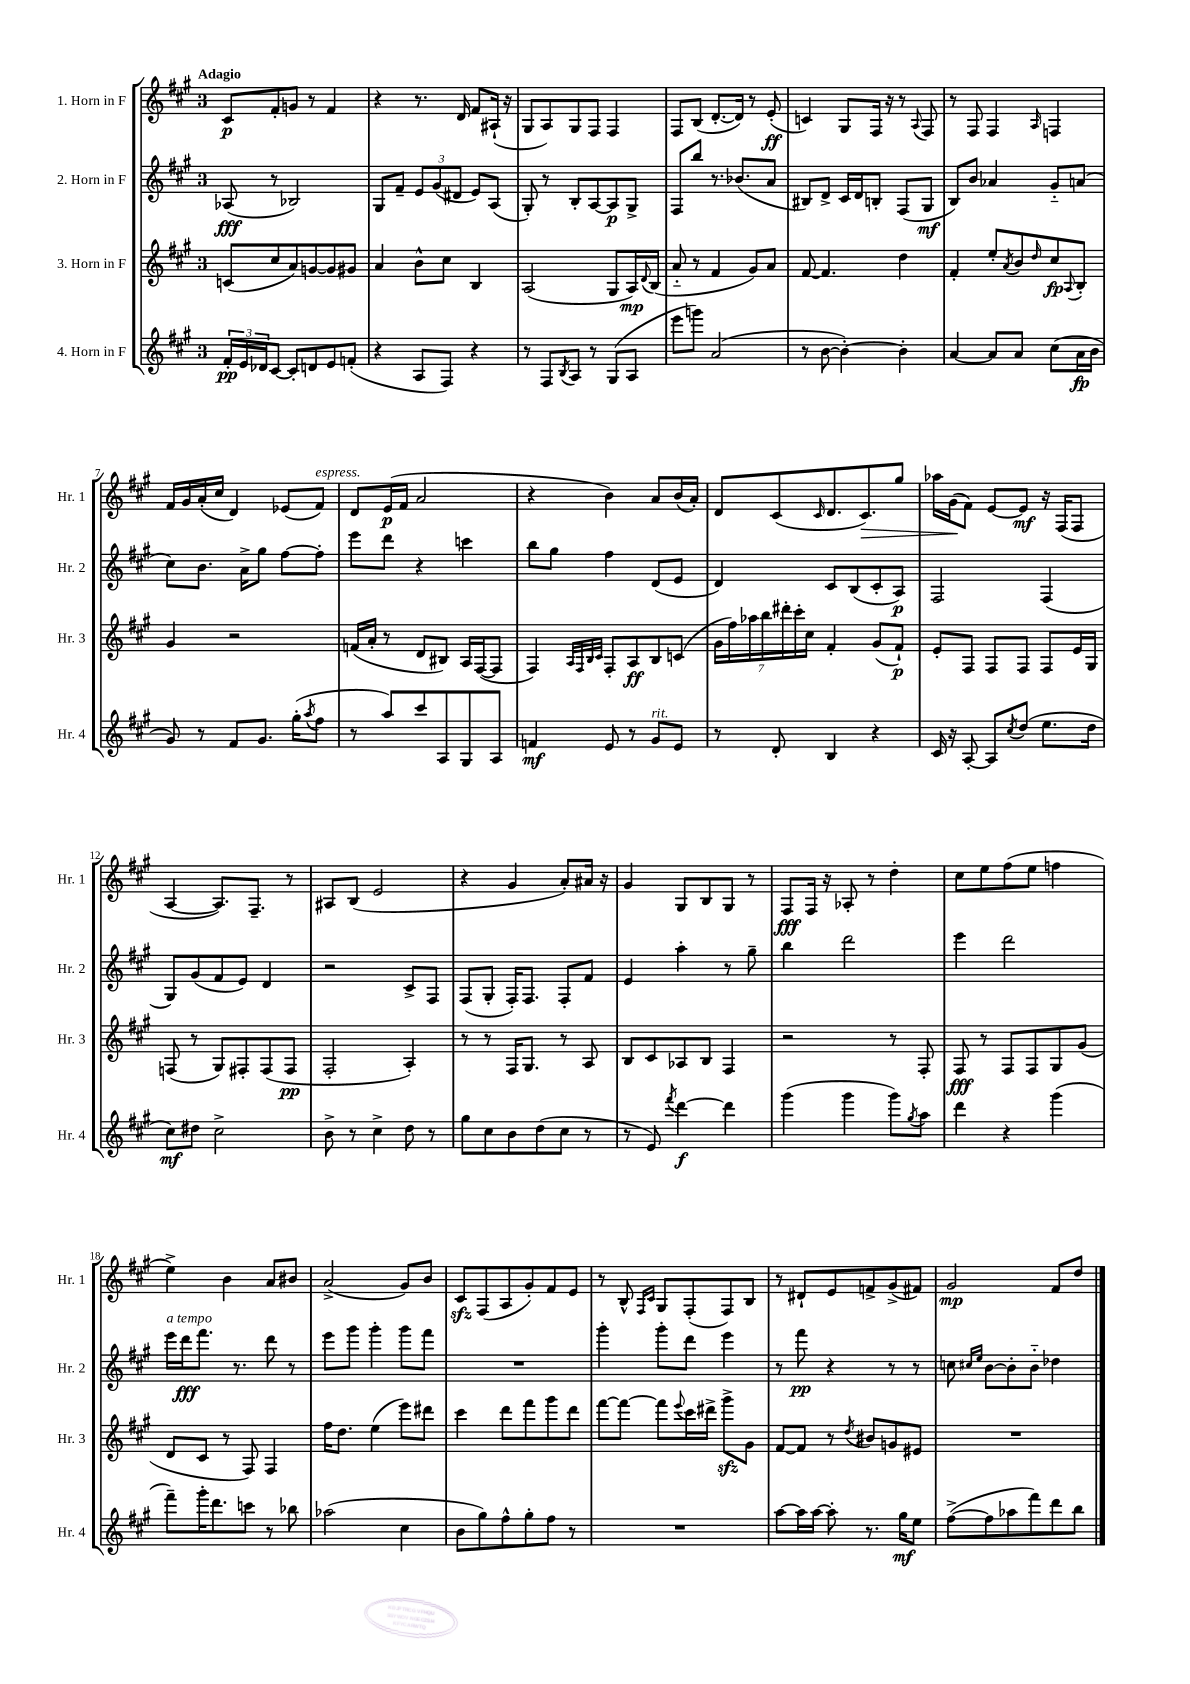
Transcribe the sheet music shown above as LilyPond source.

<<
\new StaffGroup <<
\new Staff = "s0" \with { instrumentName = "1. Horn in F" shortInstrumentName = "Hr. 1" } {
    \clef treble \key a \major \once \override Staff.TimeSignature.style = #'single-digit \time 3/4 \tempo "Adagio"
    cis'8\p fis'8-. g'8 r8 fis'4 |
    r4 r8. d'16 fis'8 ais16-!( r16 |
    gis8 a8) gis8 fis8 fis4 |
    fis8 b8( d'8.~-. d'16) r8 e'8-.\ff( |
    c'4) gis8 fis16 r16 r8 \appoggiatura { a8 } fis8 |
    r8 fis8 fis4 \grace { a16 } f4 |
    fis'16 gis'16 a'16-.( cis''16 d'4) ees'8( fis'8^\markup { \italic "espress." }) |
    d'8 e'16\p( fis'16 a'2 |
    r4 b'4) a'8 b'16( a'16-.) |
    d'8 cis'8( \grace { cis'16 } d'8. cis'8.\>) gis''8 |
    aes''16 gis'16\!( fis'8) e'8~ e'8\mf r16 fis16( fis8 |
    a4~ a8.) fis8.-- r8 |
    ais8 b8( e'2 |
    r4 gis'4 a'8-.) ais'16 r16 |
    gis'4 gis8 b8 gis8 r8 |
    fis8\fff fis16 r16 aes8-. r8 d''4-. |
    cis''8 e''8 fis''8( e''8 f''4 |
    e''4->) b'4 a'8 bis'8 |
    a'2->( gis'8) b'8 |
    cis'8\sfz fis8( a8 gis'8-.) fis'8 e'8 |
    r8 b8-^ \grace { fis16 cis'16 } gis8 fis8-.( fis8) b8 |
    r8 dis'8-! e'8 f'8-> gis'8->( fis'8) |
    gis'2\mp fis'8 d''8 \bar "|." |
}
\new Staff = "s1" \with { instrumentName = "2. Horn in F" shortInstrumentName = "Hr. 2" } {
    \clef treble \key a \major \once \override Staff.TimeSignature.style = #'single-digit \time 3/4
    aes8\fff( r8 bes2) |
    gis8 fis'8-- \tuplet 3/2 { e'8 gis'8( dis'8 } e'8) a8( |
    gis8-.) r8 b8-. a8~ a8\p gis8-> |
    fis8 b''8 r8. bes'8.( a'8 |
    bis8) d'8-> cis'16 d'16 b8-. fis8( gis8\mf |
    b8) b'8 aes'4 gis'8-_ a'8( |
    cis''8) b'8. a'16-> gis''8 fis''8~ fis''8-. |
    e'''8 d'''8 r4 c'''4 |
    b''8 gis''8 fis''4 d'8( e'8 |
    d'4) cis'8 b8( cis'8-. a8\p) |
    fis2 fis4( |
    gis8) gis'8( fis'8 e'8) d'4 |
    r2 cis'8-> fis8 |
    fis8( gis8-. fis16-.) fis8. fis8-. fis'8 |
    e'4 a''4-. r8 gis''8-- |
    b''4 d'''2 |
    e'''4 d'''2 |
    e'''16^\markup { \italic "a tempo" } d'''16\fff fis'''8. r8. d'''8 r8 |
    e'''8 gis'''8 gis'''4-. gis'''8 fis'''8 |
    R2. |
    gis'''4-. gis'''8-. d'''8 e'''4 |
    r8 fis'''8\pp r4 r8 r8 |
    c''8 \grace { cis''16 e''16 } b'8~ b'8-. b'8-_ des''4 \bar "|." |
}
\new Staff = "s2" \with { instrumentName = "3. Horn in F" shortInstrumentName = "Hr. 3" } {
    \clef treble \key a \major \once \override Staff.TimeSignature.style = #'single-digit \time 3/4
    c'8( cis''8 a'8) g'8~ g'8 gis'8 |
    a'4 b'8-^ cis''8 b4 |
    a2( gis8 a16\mp) \appoggiatura { d'8 } b16( |
    a'8-_ r8 fis'4 gis'8) a'8 |
    fis'8~ fis'4. d''4 |
    fis'4-. e''8-. \acciaccatura { a'8 } b'8 \grace { d''16 } cis''8\fp \appoggiatura { a8 } b8-. |
    gis'4 r2 |
    f'16( a'16-. r8 d'8 bis8) a16 fis16~( fis8 |
    fis4) \grace { a32 fis32 b32 cis'32 } fis8-. a8\ff b8 c'8( |
    \tuplet 7/4 { gis'16 fis''16) aes''16 b''16 dis'''16-. cis'''16-. cis''16 } fis'4-. gis'8( fis'8-!\p) |
    e'8-. fis8 fis8 fis8 fis8 e'16 gis16 |
    f8( r8 gis8) fis8-. fis8( fis8\pp |
    fis2-. a4-.) |
    r8 r8 fis16 gis8. r8 a8 |
    b8 cis'8 aes8 b8 fis4 |
    r2 r8 fis8-. |
    fis8\fff r8 fis8 fis8 gis8 gis'8( |
    d'8 cis'8 r8 fis8) fis4 |
    fis''16 d''8. e''4( e'''8) dis'''8 |
    cis'''4 d'''8 fis'''8 gis'''8 d'''8 |
    fis'''8~ fis'''8~ fis'''8 \appoggiatura { e'''8 } cis'''16 dis'''16-> gis'''8->\sfz gis'8 |
    fis'8~ fis'8 r8 \acciaccatura { d''8 } bis'8 g'8 eis'8 |
    R2. \bar "|." |
}
\new Staff = "s3" \with { instrumentName = "4. Horn in F" shortInstrumentName = "Hr. 4" } {
    \clef treble \key a \major \once \override Staff.TimeSignature.style = #'single-digit \time 3/4
    \tuplet 3/2 { fis'16-.\pp e'16 des'16 } cis'8~ cis'8-. d'8 e'8 f'8-.( |
    r4 a8 fis8) r4 |
    r8 fis8 \acciaccatura { b8 } a8 r8 gis8( a8 |
    e'''8 g'''8) a'2( |
    r8 b'8~ b'4~-.) b'4-. |
    a'4~ a'8 a'8 cis''8( a'16\fp b'16 |
    gis'8) r8 fis'8 gis'8. gis''16-.( \acciaccatura { a''8 } fis''8 |
    r8 a''8) cis'''8 a8 gis8 a8 |
    f'4\mf e'8 r8 gis'8^\markup { \italic "rit." } e'8 |
    r8 d'8-. b4 r4 |
    cis'16 r16 a8~-. a8 \acciaccatura { cis''8 } d''8( e''8. d''16 |
    cis''8\mf) dis''8 cis''2-> |
    b'8-> r8 cis''4-> d''8 r8 |
    gis''8 cis''8 b'8 d''8( cis''8 r8 |
    r8 e'8) \acciaccatura { fis'''8 } d'''4~\f d'''4 |
    gis'''4( gis'''4 gis'''8) \acciaccatura { gis''8 } a''8 |
    d'''4 r4 gis'''4( |
    fis'''8--) gis'''16-. d'''8. c'''8 r8 bes''8 |
    aes''2( cis''4 |
    b'8 gis''8) fis''8-^ gis''8-. fis''8 r8 |
    R2. |
    a''8~ a''16 a''16~ a''8-. r8. gis''16\mf e''8 |
    fis''8~->( fis''8 aes''8 fis'''8) d'''8 b''8 \bar "|." |
}
>>
>>
